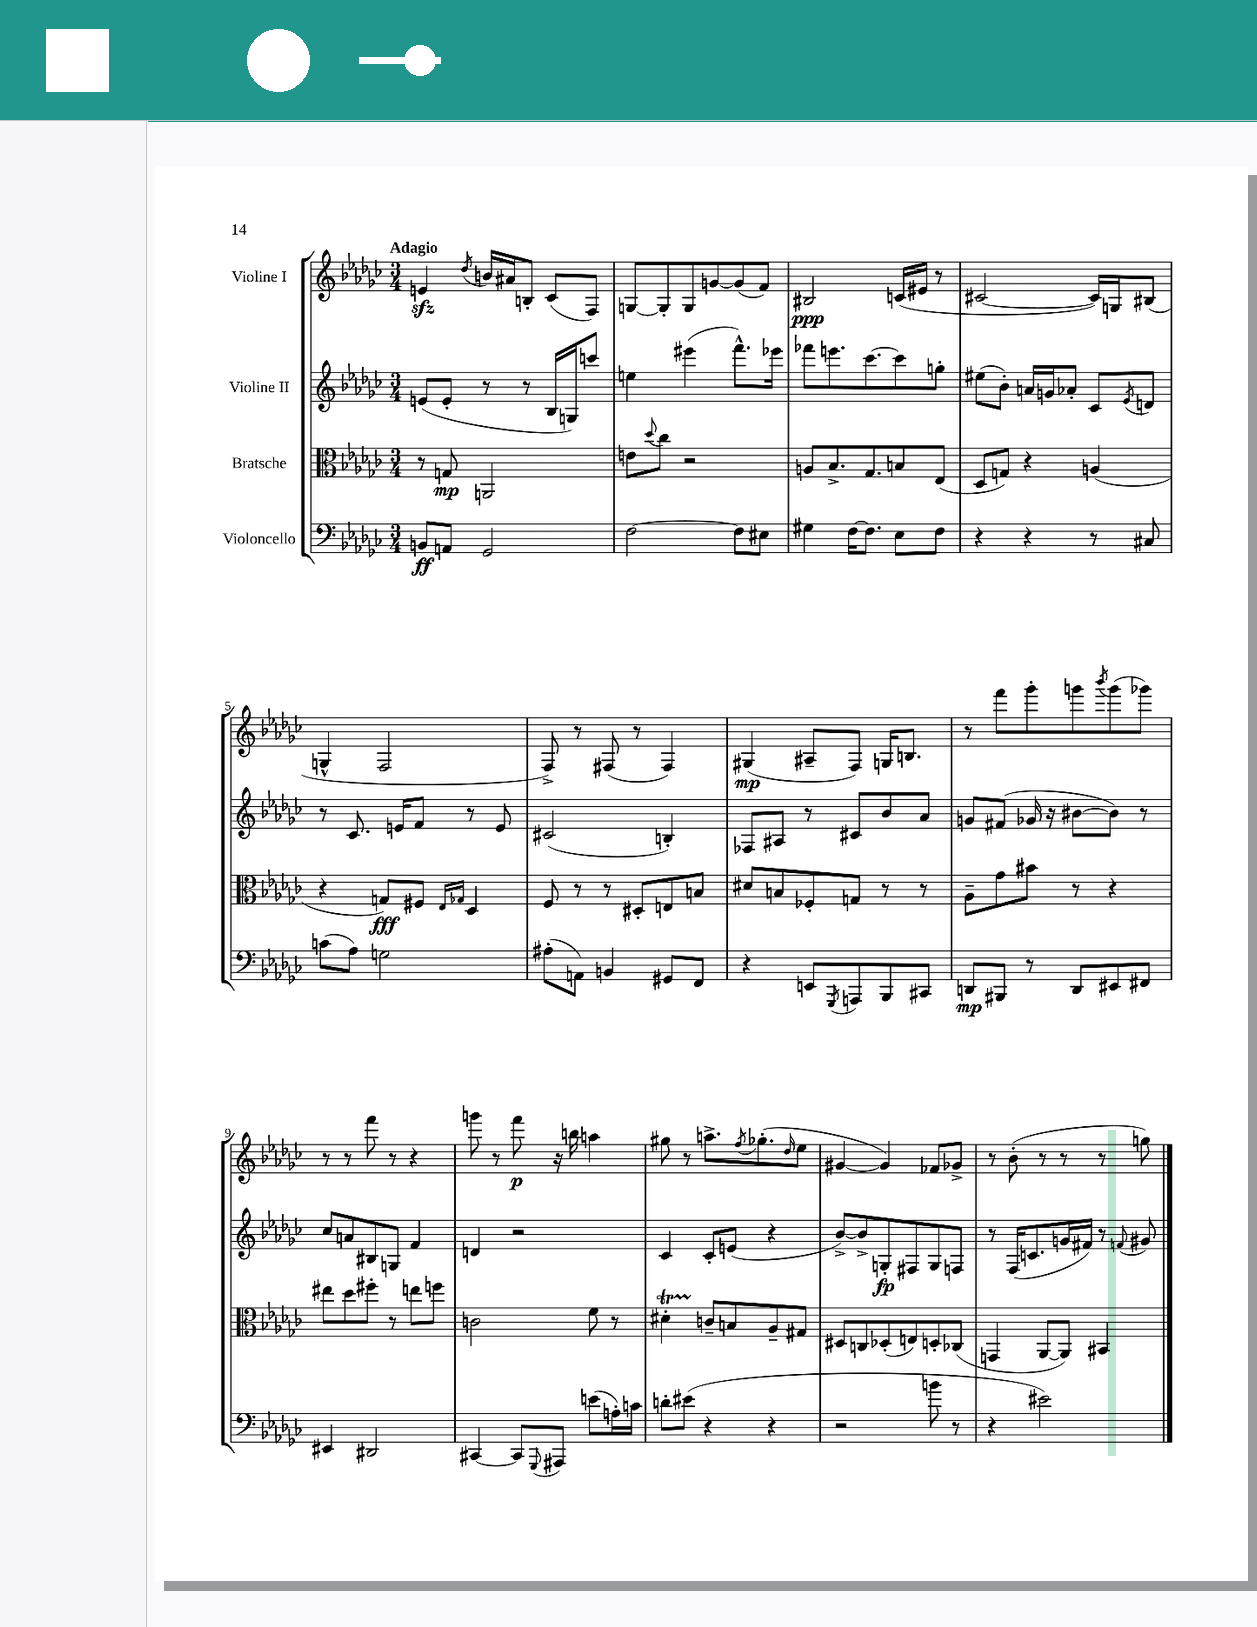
<<
\new StaffGroup <<
\new Staff = "s0" \with { instrumentName = "Violine I" } {
    \clef treble \key ges \major \numericTimeSignature \time 3/4 \tempo "Adagio"
    e'4\sfz \acciaccatura { des''8 } b'16 ais'16 b8-. ces'8( f8) |
    g8~ g8-. g8 g'8~ g'8( f'8) |
    bis2\ppp c'16( eis'16 r8 |
    cis'2~ cis'16) g16 bis8( |
    g4-^ f2 |
    f8->) r8 fis8( r8 fis4) |
    gis4\mp( ais8-- f8) g16 b8. |
    r8 f'''8 ges'''8-. g'''8 \acciaccatura { bes'''8 } g'''8( ges'''8) |
    r8 r8 f'''8 r8 r4 |
    g'''8 r8 f'''8\p r16 b''16 a''4 |
    gis''8 r8 a''8.-> \acciaccatura { f''8 } ges''8.-.( \grace { des''16 } ees''8 |
    gis'4~ gis'4) fes'8 ges'8-> |
    r8 bes'8-.( r8 r8 r8 g''8) \bar "|." |
}
\new Staff = "s1" \with { instrumentName = "Violine II" } {
    \clef treble \key ges \major \numericTimeSignature \time 3/4
    e'8( e'8-. r8 r8 bes16 g16) c'''8 |
    e''4 eis'''4( f'''8.-^) ees'''16 |
    fes'''8 e'''8. ces'''8.~ ces'''8 g''8-. |
    eis''8( bes'8-.) a'16 g'16 aes'8-. ces'8 \acciaccatura { ees'8 } d'8 |
    r8 ces'8. e'16 f'8 r8 e'8 |
    cis'2( b4-.) |
    fes8 ais8 r8 cis'8 bes'8 aes'8 |
    g'8 fis'8( ges'16 r16 bis'8~ bis'8) r8 |
    ces''8 a'8 bis8 g8 f'4 |
    d'4 r2 |
    ces'4 ces'8-. e'8( r4 |
    bes'8~->) bes'8-> g8-.\fp fis8 g8 f8 |
    r8 f16( c'8. g'16 fis'16) r8 \appoggiatura { f'8 } gis'8 \bar "|." |
}
\new Staff = "s2" \with { instrumentName = "Bratsche" } {
    \clef alto \key ges \major \numericTimeSignature \time 3/4
    r8 g8\mp a,2 |
    e'8 \appoggiatura { des''8 } ces''8 r2 |
    a8 bes8.-> ges8. b8 ees8( |
    des8 g8) r4 a4( |
    r4 g8\fff) fis8 \grace { ees16 ges16 } des4 |
    f8 r8 r8 dis8-. e8 b8 |
    dis'8 b8 fes8-. g8 r8 r8 |
    aes8-- ges'8 bis'8 r8 r4 |
    eis''8 des''8 fis''8-. r8 e''8 f''8 |
    c'2 f'8 r8 |
    dis'4-.\startTrillSpan c'8--\stopTrillSpan b8 aes8-- gis8 |
    dis8 c8 des8-.( e8) d8-. ces8( |
    g,4 aes,8~ aes,8) bis,4 \bar "|." |
}
\new Staff = "s3" \with { instrumentName = "Violoncello" } {
    \clef bass \key ges \major \numericTimeSignature \time 3/4
    b,8\ff a,8 ges,2 |
    f2~ f8 eis8 |
    gis4 f16~ f8. ees8 f8 |
    r4 r4 r8 cis8 |
    c'8( aes8) g2 |
    ais8-.( a,8) b,4 gis,8 f,8 |
    r4 e,8 \acciaccatura { ges,,8 } a,,8 bes,,8 cis,8 |
    d,8\mp bis,,8 r8 d,8 eis,8 fis,8 |
    eis,4 dis,2 |
    cis,4~ cis,8 \appoggiatura { ges,,8 } ais,,8 e'8( a16-.) c'16 |
    d'8-. eis'8( r4 r4 |
    r2 b'8 r8 |
    r4 eis'2) \bar "|." |
}
>>
>>
